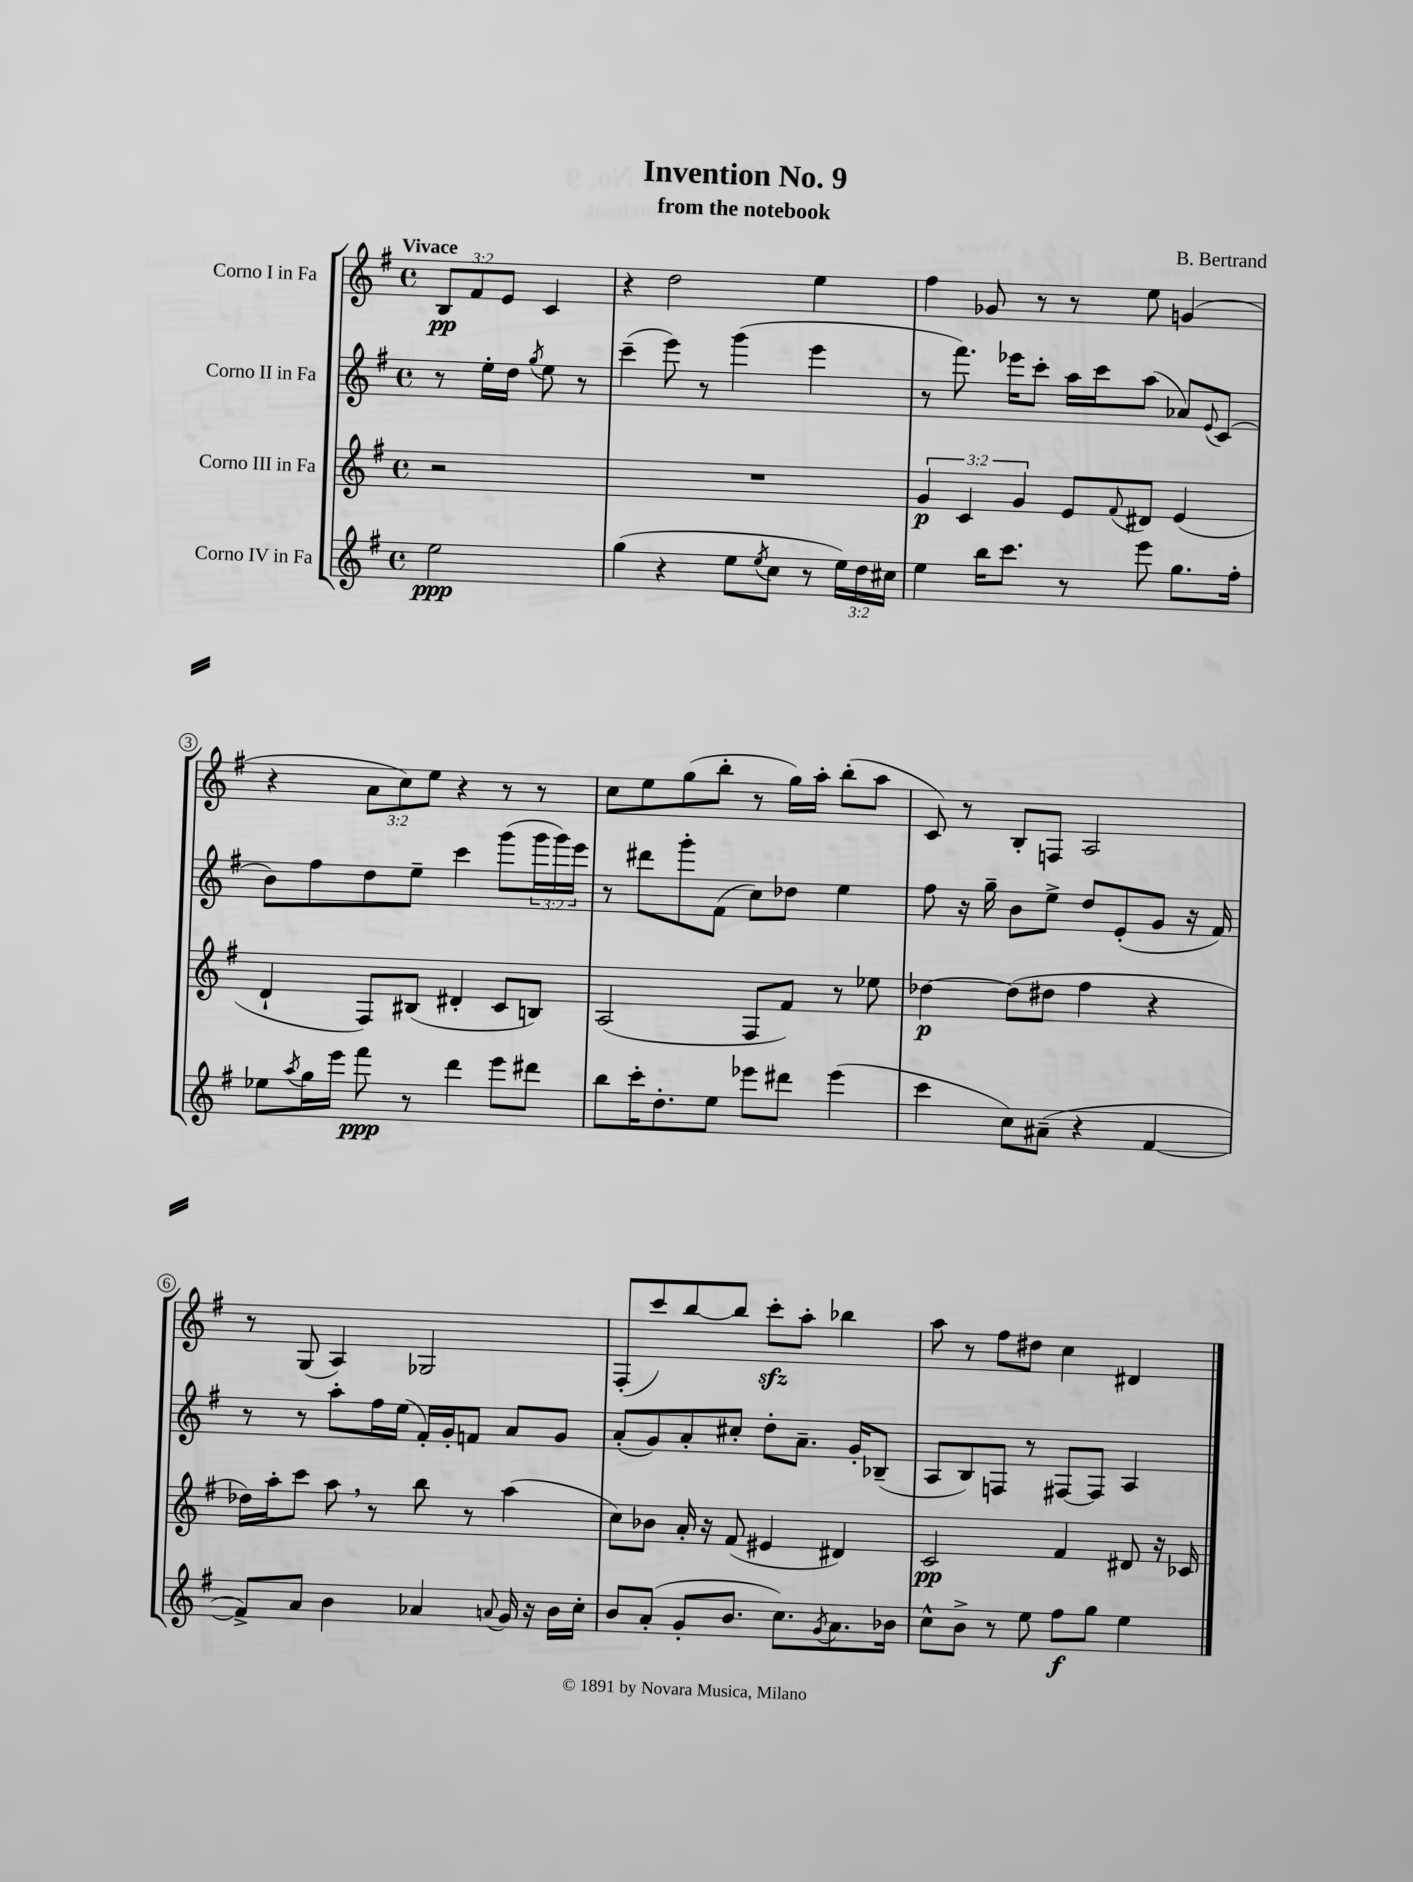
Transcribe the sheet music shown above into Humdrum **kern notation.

**kern	**kern	**kern	**kern
*staff4	*staff3	*staff2	*staff1
*clefG2	*clefG2	*clefG2	*clefG2
*k[f#]	*k[f#]	*k[f#]	*k[f#]
*M4/4	*M4/4	*M4/4	*M4/4
*met(c)	*met(c)	*met(c)	*met(c)
2ee	2r	8r	12B
.	.	.	12f#
.	.	16ee'	.
.	.	.	12e
.	.	16dd	.
.	.	8qgg	.
.	.	8ee	4c
.	.	8r	.
=	=	=	=
(4gg	1r	(4ccc~	4r
4r	.	8eee)	2dd
.	.	8r	.
8ee	.	(4ggg	.
8qee	.	.	.
8cc	.	.	.
8r	.	4eee	4ee
24ee)	.	.	.
24dd	.	.	.
24cc#	.	.	.
=	=	=	=
4ee	6g	8r	4ff#
.	.	8.fff#)	.
.	6c	.	.
16bb	.	.	8g-
8.ccc	.	16eee-	.
.	6g	.	.
.	.	8ccc'	8r
8r	8e	16aa	8r
.	.	16ccc	.
.	8qqf#	.	.
8eee	8d#	(8aa	8ee
8.gg	(4e	8a-)	(4g
.	.	8qqe	.
.	.	(8c	.
16ff#'	.	.	.
=	=	=	=
8ee-	4d`	8b)	4r
8qaa	.	.	.
16gg	.	8ff#	.
16eee	.	.	.
8fff#	8F#)	8dd	12a
.	.	.	12cc)
8r	(8B#	8ee~	.
.	.	.	12ee
4ddd	4d#'	4ccc	4r
8eee	8c	(8ggg	8r
8ddd#	8B)	24ggg	8r
.	.	24ggg)	.
.	.	24eee	.
=	=	=	=
8bb	(2A	8r	8cc
16ccc'	.	8ddd#	8ee
8.dd'	.	.	.
.	.	8ggg'	(8gg
8ee	.	(8f#	8bb'
8eee-	8F#	8cc)	8r
8ddd#	8f#)	8dd-	16gg)
.	.	.	16aa'
(4eee-	8r	4ee	(8bb'
.	8ee-	.	8aa
=	=	=	=
4ccc	[4dd-	8ff#	8c)
.	.	16r	8r
.	.	16gg~	.
8cc)	(8dd-]	8b	8B'
(8a#~	8dd#	8ee^	8F
4r	4ff#	8dd	2A
.	.	(8e'	.
[4f#	4r	8g	.
.	.	16r	.
.	.	16f#)	.
=	=	=	=
8f#^])	16dd-)	8r	8r
.	16aa'	.	.
8a	8ccc	8r	(8G
4b	8aa	8aa'	4A)
.	8r	16ff#	.
.	.	(16ee	.
4a-	8bb	16f#')	2G-
.	.	16g'	.
.	8r	8f	.
8qqa	.	.	.
16g	(4aa	8a	.
16r	.	.	.
16b	.	8g	.
16cc'	.	.	.
=	=	=	=
8b	8cc)	(8a'	(8F#'
(8a'	8b-	8g)	8ccc)
8g'	16a'	8a'	[8bb
.	16r	.	.
8.b	(8f#	8cc#'	8bb]
.	4e#	8dd'	8ccc'
8.cc)	.	.	.
.	.	8.a~	8aa'
8qg	.	.	.
8.a	4d#)	.	4bb-
.	.	16g'	.
.	.	(8B-~	.
16b-	.	.	.
=	=	=	=
8cc^^	2c	8A	8aa
8b^	.	8B)	8r
8r	.	8F	8ff#
8ee	.	8r	8dd#
8ff#	4f#	[8F#	4cc
8gg	.	8F#]	.
4ee	8d#	4A	4d#
.	16r	.	.
.	16c-	.	.
==	==	==	==
*-	*-	*-	*-
